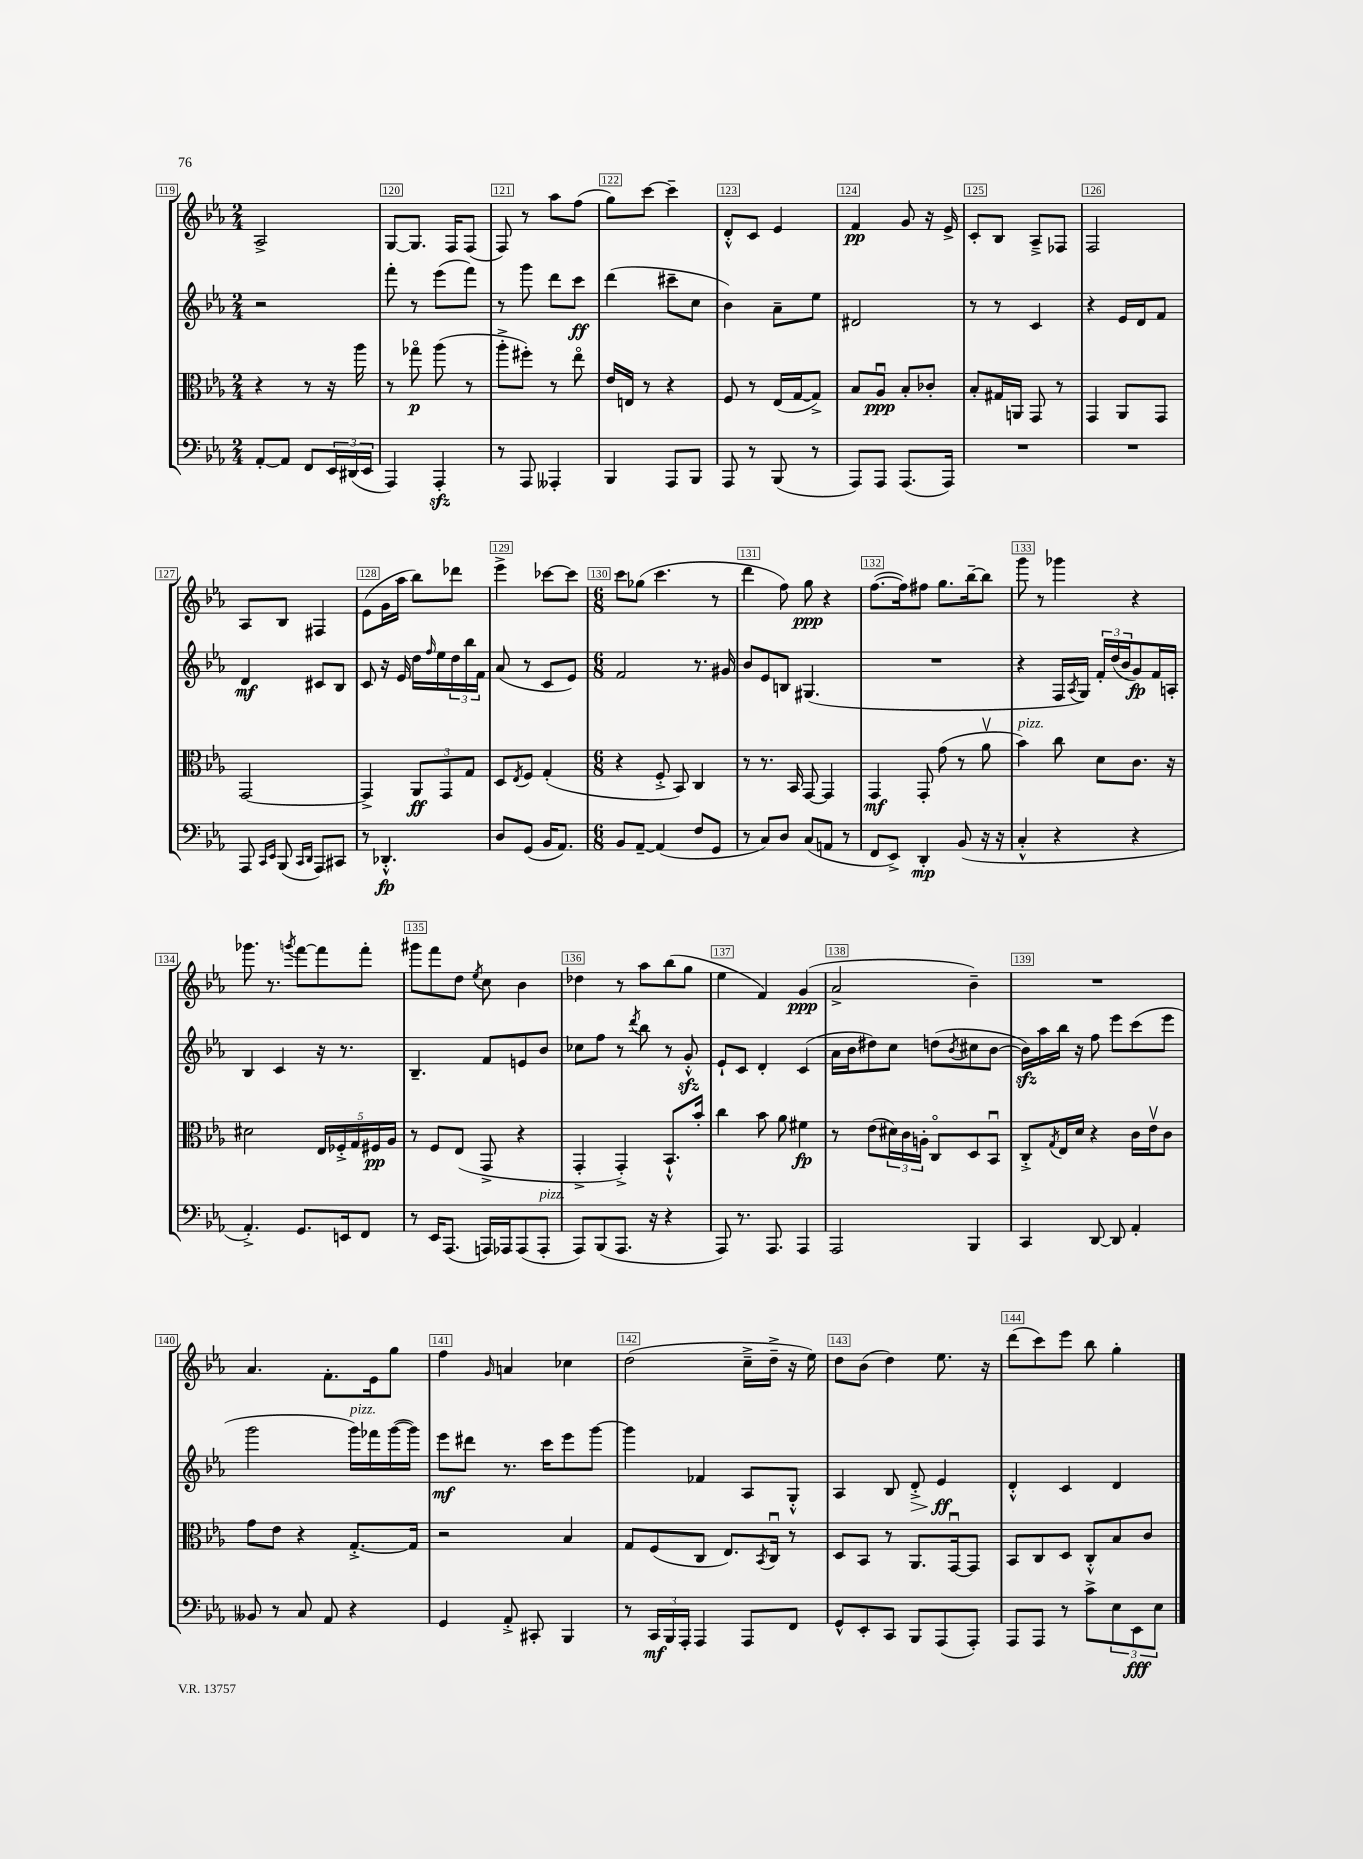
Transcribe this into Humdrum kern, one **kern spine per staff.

**kern	**kern	**kern	**kern
*staff4	*staff3	*staff2	*staff1
*clefF4	*clefC3	*clefG2	*clefG2
*k[b-e-a-]	*k[b-e-a-]	*k[b-e-a-]	*k[b-e-a-]
*M2/4	*M2/4	*M2/4	*M2/4
[8AA-'	4r	2r	2A-^
8AA-]	.	.	.
8FF	8r	.	.
24EE-	16r	.	.
(24DD#	.	.	.
.	16aa-	.	.
24EE-	.	.	.
=	=	=	=
4AAA-)	8r	8fff'	[8G
.	8gg-o	8r	8.G]
4AAA-'	(8aa-	(8eee-	.
.	.	.	16F
.	8r	8fff)	(8F
=	=	=	=
8r	8aa-'^	8r	8F)
8AAA-	8ff#')	8ggg	8r
4AAA--'	8r	8ddd	8aa-
.	8ee-o	8ccc	(8ff
=	=	=	=
4BBB-	16e-	(4ddd	8gg)
.	16E	.	.
.	8r	.	[8ccc
8AAA-	4r	8ccc#~	4ccc~]
8BBB-	.	8cc	.
=	=	=	=
8AAA-	8F	4b-)	8d'^^
8r	8r	.	8c
(8BBB-	(16E-	8a-~	4e-
.	[16G	.	.
8r	8G^])	8ee-	.
=	=	=	=
8AAA-)	8B-	2d#	4f
8AAA-	8A-u	.	.
(8.AAA-	8B-'	.	8g
.	8c-'	.	16r
16AAA-)	.	.	16e-^
=	=	=	=
2r	8B-'	8r	8c'
.	16G#	8r	8B-
.	16AA	.	.
.	8GG	4c	8A-~^
.	8r	.	8F-
=	=	=	=
2r	4GG	4r	2F
.	8AA-	16e-	.
.	.	16d	.
.	8GG	8f	.
=	=	=	=
8AAA-	[2GG	4d	8A-
16qqCC	.	.	.
16qqEE-	.	.	.
(8BBB-	.	.	8B-
16qqCC	.	.	.
16qqDD	.	.	.
8AAA-)	.	8c#	4F#
8CC#	.	8B-	.
=	=	=	=
8r	4GG^]	8c	(8e-
4.DD-'^^	.	16r	16g
.	.	16e-	16aa-
.	12AA-	16dd	8bb-)
.	.	16qqff	.
.	.	16ee-	.
.	12GG	.	.
.	.	24dd	8ddd-
.	12G	24bb-	.
.	.	24f	.
=	=	=	=
8D	8D	(8a-	4eee-^
.	8qE-	.	.
(8GG	8F	8r	.
16BB-	(4G'	8c	[8ccc-
8.AA-)	.	.	.
.	.	8e-)	8ccc-]
=	=	=	=
*M6/8	*M6/8	*M6/8	*M6/8
8BB-	4r	2f	8ccc
[8AA-~	.	.	(8gg-
(4AA-]	8F'^	.	4.ccc
.	8BB-)	.	.
8F	4C	8.r	.
8GG	.	.	8r
.	.	16g#	.
=	=	=	=
8r	8r	8b-	4ddd
8C)	8.r	8e-	.
8D	.	8B	8ff)
.	16BB-	.	.
(8C	[8GG	(4.G#	8gg
8AA	4GG]	.	4r
8r	.	.	.
=	=	=	=
8FF	4GG	2.r	([8.ff
8EE-^)	.	.	.
.	.	.	16ff])
4DD'	8GG'	.	8ff#
.	(8g	.	8.gg
(8BB-	8r	.	.
.	.	.	[16bb-~
16r	8a-v	.	8bb-]
16r	.	.	.
=	=	=	=
4C'^^	4b-)	4r	8ggg
.	.	.	8r
4r	8cc	16F	4ggg-
.	.	8qA-	.
.	.	16G)	.
.	8d	24f'	.
.	.	(24dd	.
.	.	24b-	.
4r	8.c	8g)	4r
.	.	16f	.
.	16r	16A'	.
=	=	=	=
4.AA-'^)	2d#	4B-	8.ggg-
.	.	.	8.r
.	.	4c	.
.	.	.	8qggg
8.GG	.	.	[8fff
.	20E-	16r	8fff]
.	20F-'^	.	.
16EE	.	8.r	.
.	20G	.	.
8FF	.	.	8fff'
.	20F#	.	.
.	20A-	.	.
=	=	=	=
8r	8r	4.B-~	8ggg#
16EE-	8F	.	8fff
(8.AAA-	.	.	.
.	(8E-	.	8dd
.	.	.	8qee-
16AAA)	8GG^	8f	8cc
16AAA-	.	.	.
(8AAA-	4r	8e	4b-
8AAA-'	.	8b-	.
=	=	=	=
8AAA-)	4GG'^	8cc-	4dd-
(8BBB-	.	8ff	.
8.AAA-	4GG'^)	8r	8r
.	.	8qddd	.
.	.	8bb-	8aa-
16r	.	.	.
4r	8.BB-`^^	8r	(8bb-
.	.	8g'^^	8gg
.	16b-'	.	.
=	=	=	=
8AAA-)	4cc	8e-`	4ee-
8.r	.	8c	.
.	8b-	4d'	4f)
8.AAA-	.	.	.
.	8a-	.	.
4AAA-	4f#	(4c	(4g
=	=	=	=
2AAA-	8r	16a-	2a-^
.	.	16b-	.
.	(8e-	8dd#)	.
.	24d#)	8cc	.
.	24c	.	.
.	24A'	.	.
.	8Co	(8dd	.
.	.	8qb-	.
4BBB-	8D	8cc#	4b-~)
.	8BB-u	[8b-	.
=	=	=	=
4CC	8C'^	16b-])	2.r
.	.	16aa-	.
.	8qG	.	.
.	16E-	16bb-	.
.	16d	16r	.
[8DD	4r	8ff	.
8DD]	.	8eee-	.
4AA-'	16c	(8ccc	.
.	16e-v	.	.
.	8c	8eee-	.
=	=	=	=
8BB--	8g	2ggg	4.a-
8r	8e-	.	.
8C	4r	.	.
8AA-	.	.	8.f'
4r	[8.G'^	16ggg)	.
.	.	16fff-	16e-
.	.	([16ggg	8gg
.	16G]	16ggg])	.
=	=	=	=
4GG	2r	8eee-	4ff
.	.	8ddd#	.
.	.	.	16qqg
8AA-'^	.	8.r	4a
8CC#'	.	.	.
.	.	16ccc	.
4BBB-	4B-	8eee-	4cc-
.	.	[8ggg	.
=	=	=	=
8r	8G	4ggg]	(2dd
24CC	(8F	.	.
24BBB-	.	.	.
24AAA-'	.	.	.
4AAA-	8C	4f-	.
.	8.E-)	.	.
8AAA-	.	8A-	16cc~^
.	8qBB-	.	.
.	16Cu	.	16dd~^
8FF	8r	8G'^^	16r
.	.	.	16ee-)
=	=	=	=
8GG^^	8D	4A-	8dd
8EE-'	8BB-	.	(8b-
8CC	8r	8B-	4dd)
8BBB-	8.AA-	8d'^	.
(8AAA-	.	4e-	8.ee-
.	[16GGu	.	.
8AAA-')	8GG]	.	.
.	.	.	16r
=	=	=	=
8AAA-	8BB-	4d'^^	(8ddd
8AAA-	8C	.	8ccc)
8r	8D	4c	8eee-
8c^	8C'^^	.	8bb-
12E-	8B-	4d	4gg'
12EE-	.	.	.
.	8c	.	.
12E-	.	.	.
==	==	==	==
*-	*-	*-	*-
